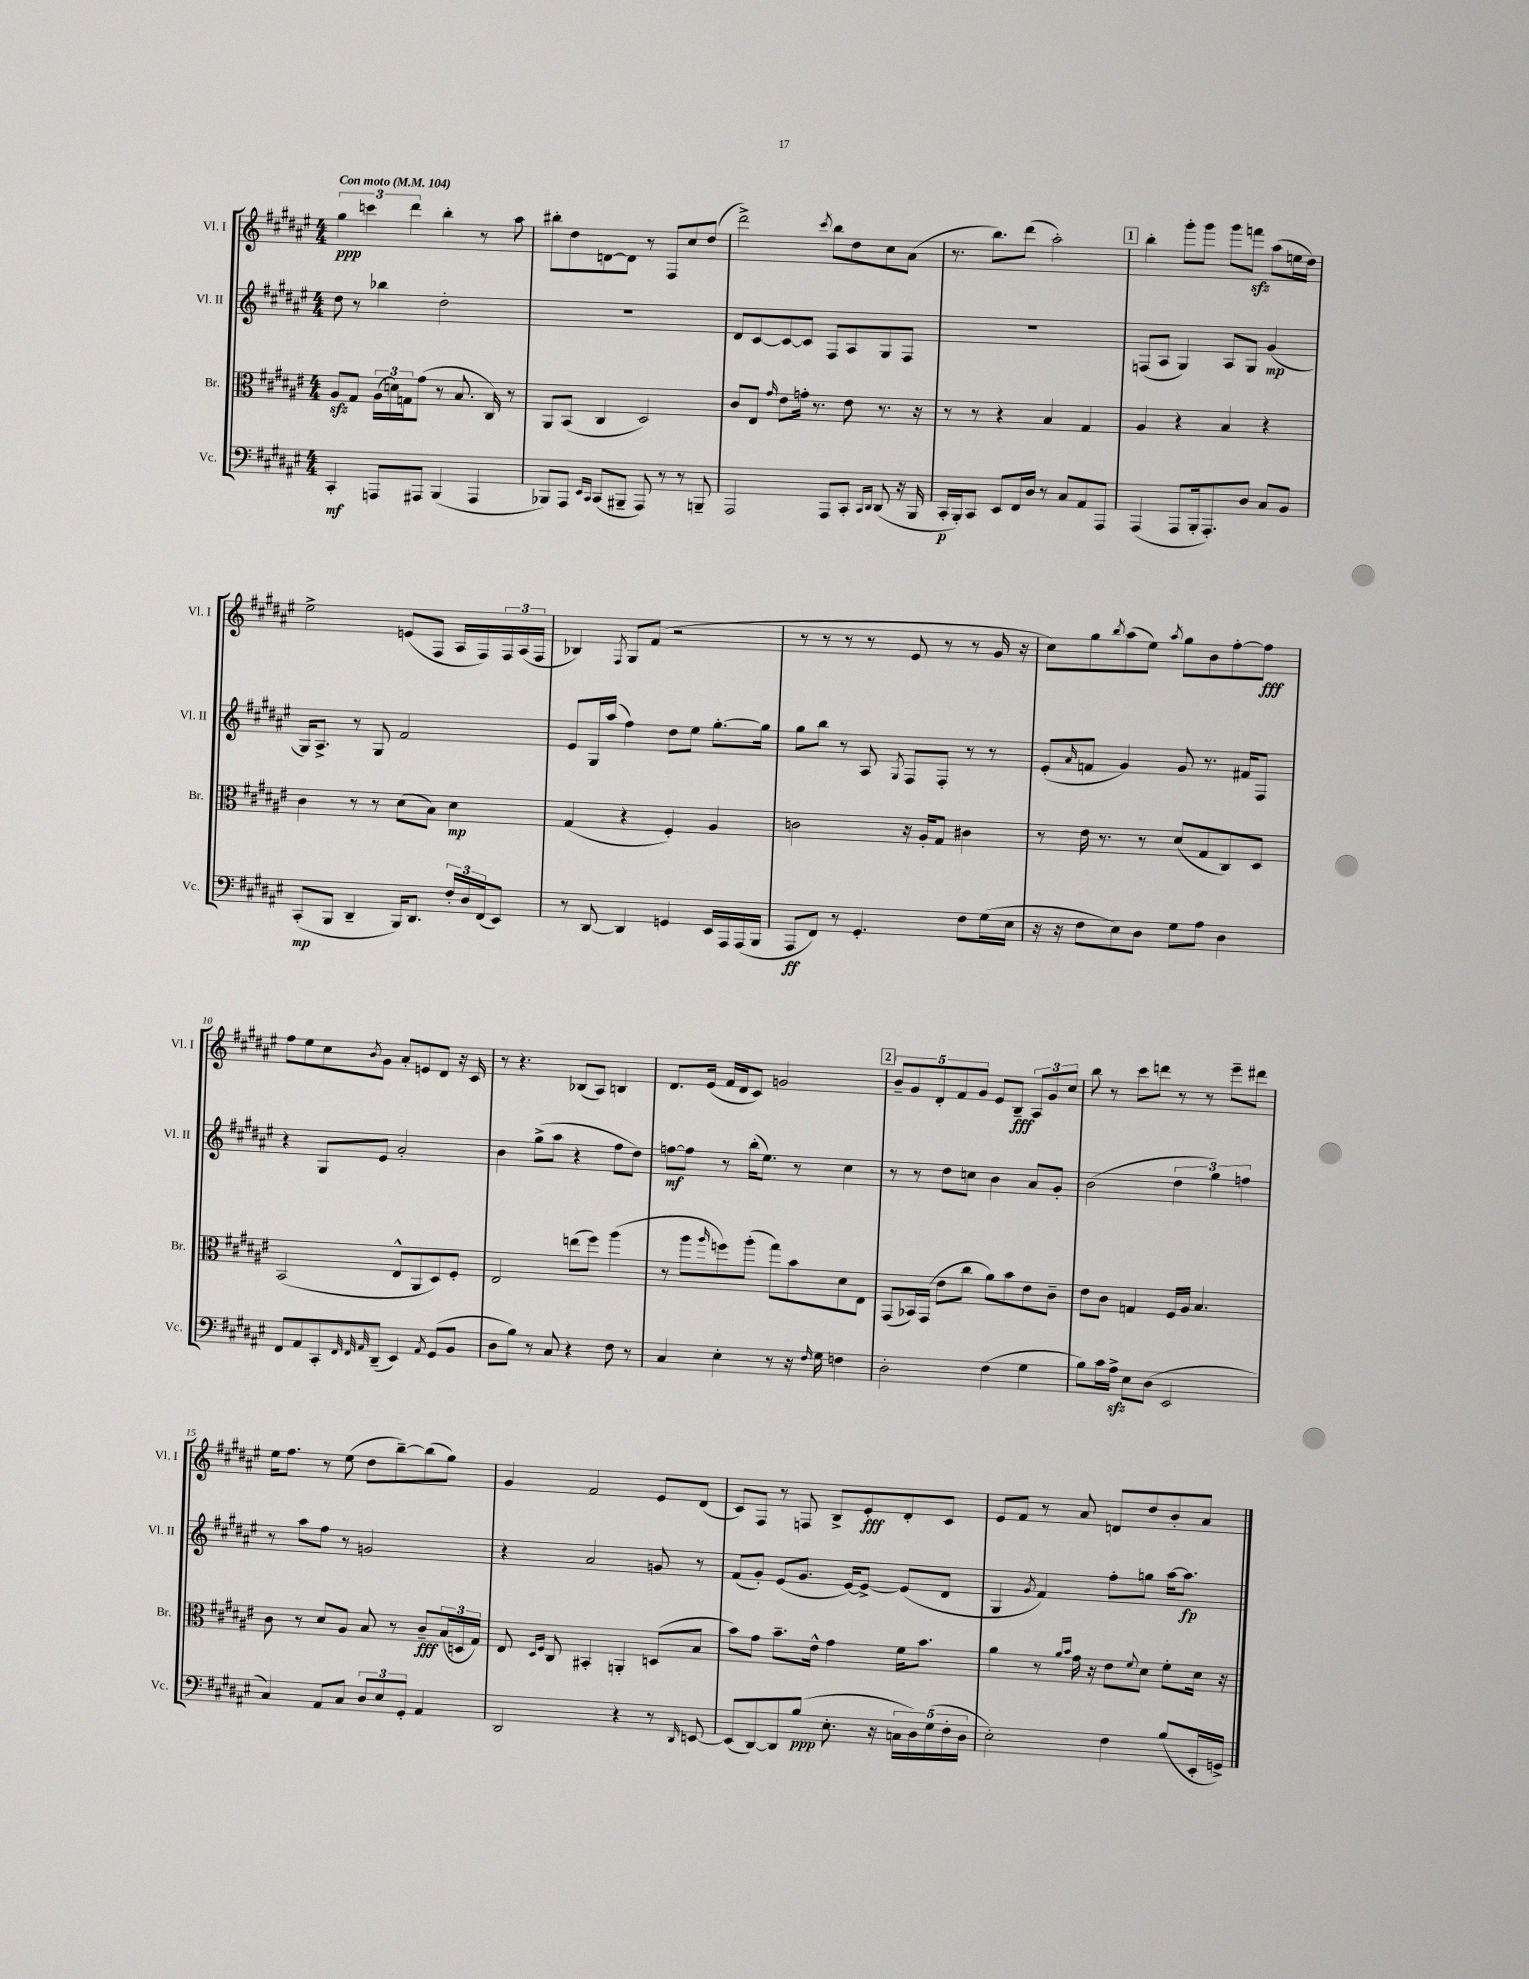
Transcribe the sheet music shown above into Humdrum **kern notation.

**kern	**kern	**kern	**kern
*staff4	*staff3	*staff2	*staff1
*clefF4	*clefC3	*clefG2	*clefG2
*k[f#c#g#d#a#e#]	*k[f#c#g#d#a#e#]	*k[f#c#g#d#a#e#]	*k[f#c#g#d#a#e#]
*M4/4	*M4/4	*M4/4	*M4/4
*MM104	*MM104	*MM104	*MM104
4CC#'	8A#	8dd#	6gg#
.	8G#	8r	.
.	.	.	6ccc
8AAA	(24A#	4bb-	.
.	24d)	.	.
.	24G	.	6ddd#
8AAA#	(8g#	.	.
(4BBB	8r	2dd#'	4bb'
.	8.B	.	.
4AAA#	.	.	8r
.	16C#)	.	.
.	8r	.	8aa#
=	=	=	=
8BBB-)	8AA#	1r	8bb#'
8AAA#	(8BB	.	8dd#
16qqEE#	.	.	.
16qqCC#	.	.	.
(8CC#	4C#	.	[8d
8BBB#~	.	.	8d]
8AAA#)	2D#)	.	8r
8r	.	.	8F#
8r	.	.	8cc#
8BBB~	.	.	(8dd#
=	=	=	=
2AAA#	8c#	8d#	2ddd#^)
.	8E#	[8c#	.
.	16qqg#	.	.
.	8e#	8c#_	.
.	16g'	8c#]	.
.	8.r	.	.
.	.	.	8qccc#
8AAA#	.	8F#	8bb
8CC#'	8e#	8A#	8dd#
16qqCC#	.	.	.
16qqDD#	.	.	.
(8DD#	8.r	8G#	8cc#
16r	.	8F#	(8a#
16BBB	16r	.	.
=	=	=	=
16CC#'	8r	1r	8.r
16BBB')	.	.	.
8CC#	8r	.	.
.	.	.	8.bb)
8EE#	4r	.	.
16FF#	.	.	(8ddd#
16D#	.	.	.
8r	4B	.	2aa#')
8C#	.	.	.
8AA#	4G#	.	.
8AAA#	.	.	.
=	=	=	=
(4AAA#	4A#	(8F	4bb'
.	.	8A#	.
8AAA#	4r	4G#)	8ggg#'
16BBB'	.	.	8ggg#
8.AAA#')	.	.	.
.	4B	8A#	8ggg#
8D#	.	8G#	8fff
8C#	4r	(4g#	(8aa#
8BB	.	.	16ee
.	.	.	16dd#)
=	=	=	=
(8CC#'	4c#	16G#)	2ee#^
.	.	8.A#^	.
8BBB	.	.	.
4DD#~	8r	8r	.
.	8r	8G#	.
16BBB)	(8d#	2f#	(8e
8.DD#	.	.	.
.	8B)	.	8F#
24F#'	4d#	.	16A#
24D#	.	.	.
.	.	.	16F#)
(24FF#	.	.	.
8EE#)	.	.	24F#
.	.	.	(24A#
.	.	.	24F#
=	=	=	=
8r	(4G#	8e#	4B-)
[8DD#	.	16G#	.
.	.	(16aa#	.
.	.	.	8qF#
4DD#]	4r	4ff#)	8G#
.	.	.	(8f#
4GG	4F#')	8dd#	2r
.	.	8ee#	.
16EE#	4A#	[8.gg#'	.
16AAA#	.	.	.
(16AAA#	.	.	.
16BBB	.	16gg#]	.
=	=	=	=
8AAA#	2c	8gg#	8r
8FF#)	.	8bb	8r
8r	.	8r	8r
4.GG#'	.	8A#	8r
.	.	8qG#	.
.	16r	8F#	8e#
.	16A#'	.	.
.	8G#	8F#'	8r
8F#	4c#	8r	8r
(16G#	.	8r	16g#
16E#	.	.	16r
=	=	=	=
16r	8r	(8e#'	8cc#)
16r	.	.	.
.	.	16qqa#	.
8F#	16e#	8f	8gg#
.	8.r	.	.
.	.	.	8qbb
8E#)	.	4g#)	(8aa#
8D#	8r	.	8ee#)
.	.	.	8qaa#
8G#	(8d#	8g#	8gg#
8A#	8G#	8.r	8b
4D#	8C#)	.	[8ff#'
.	.	16f#	.
.	8D#	8F#	8ff#]
=	=	=	=
8FF#	(2BB	4r	8ff#
8AA#	.	.	8ee#
8CC#'	.	8G#	8cc#
32qqFF#	.	.	.
32qqFF#	.	.	.
32qqAA#	.	.	8qb
(8DD#~	.	8e#	8g#
4EE#)	8E#^^	2a#'	8a#'
.	8AA#	.	8e
8qAA#	.	.	.
(8GG#	8D#)	.	8d#
8BB	8F#'	.	16r
.	.	.	16c#
=	=	=	=
8D#	2E#	4b	8r
8B)	.	.	4.r
8r	.	(8gg#^	.
8C#	.	8aa#	.
4r	(8ee	4r	(8B-
.	8ff#)	.	8A#)
8F#	(4aa#	8ff#	4B
8r	.	8dd#)	.
=	=	=	=
4C#	8r	[8ff	8.d#
.	8aa#	8ff]	.
.	.	.	(16e#
.	16qqaa#	.	.
4E#'	8ff)	8r	16f#
.	.	.	16d#
.	(8aa#'	(16bb'	8c#)
.	.	8.ee#)	.
8r	8gg#)	.	2g
16r	8b	8r	.
16qqF#	.	.	.
16G#	.	.	.
4F	8d#	4cc#	.
.	8E#	.	.
=	=	=	=
2D#'	(8GG#	8r	10b~
.	.	.	10g#
.	16BB-)	8r	.
.	(16GG#	.	.
.	.	.	10d#'
.	8e#	8dd#	.
.	.	.	10f#
.	8cc#	8cc	.
.	.	.	10g#
(4F#	8a#)	4b	8e#
.	8b	.	8B~
4G#	8e#	8a#	12A#
.	.	.	12g#
.	8c#~	8g#'	.
.	.	.	12cc#
=	=	=	=
8B)	8e#	(2b	8bb
16c#	8c#	.	8r
16A#^	.	.	.
8E#	4G	.	8ccc#
(8D#	.	.	8ddd
2EE#	16F#	6dd#	8r
.	16A#	.	.
.	4.B	.	8r
.	.	6gg#)	.
.	.	.	8eee#~
.	.	6ff	.
.	.	.	8ddd#
=	=	=	=
4C#)	8c#	8r	16ee#
.	.	.	8.ff#
.	8r	8aa#	.
8AA#	8d#	8ff#	8r
8C#	8A#	8r	(8ee#
12D#	8B	2g	8dd#
12E#	.	.	.
.	8r	.	[8bb~)
12GG#'	.	.	.
4AA#	8c#~	.	(8bb]
.	(24B	.	8gg#)
.	24D	.	.
.	24G#)	.	.
=	=	=	=
2DD#	8E#	4r	4g#
.	16qqD#	.	.
.	16qqF#	.	.
.	8C#	.	.
.	4BB#'	2a#	2f#
4r	4AA'	.	.
8r	(8D	8g	8e#
16qqDD#	.	.	.
[8EE	8B	8r	(8d#
=	=	=	=
(8EE]	8b)	(8f#	8c#)
[8DD#)	8g#	8g#')	8F#
8DD#]	8.b~	(8e#	8r
(8B	.	8.g#	8F
.	16e#^^	.	.
8.E#'	4g#	.	8B^
.	.	[16e#)	.
.	.	8e#^_	8e#'
16r	.	.	.
20C	16f#	(8e#]	8d#'
20D#)	.	.	.
.	8.b	.	.
(20G#	.	.	.
.	.	8d#	8c#
20F#'	.	.	.
20D#	.	.	.
=	=	=	=
2E#')	4a#	4G#	8e#
.	.	.	8f#
.	.	8qg#	.
.	8r	4f#)	8r
.	16qqa#	.	.
.	16qqb	.	.
.	16g#	.	8a#
.	16r	.	.
4F#	8e#	8ff#'	8d
.	8qqf#	.	.
.	8d#	8gg	8dd#
(8B	8f#'	[16aa#	8b'
.	.	8.aa#]	.
16EE#'	16d#	.	8a#
16GG^)	16r	.	.
==	==	==	==
*-	*-	*-	*-
